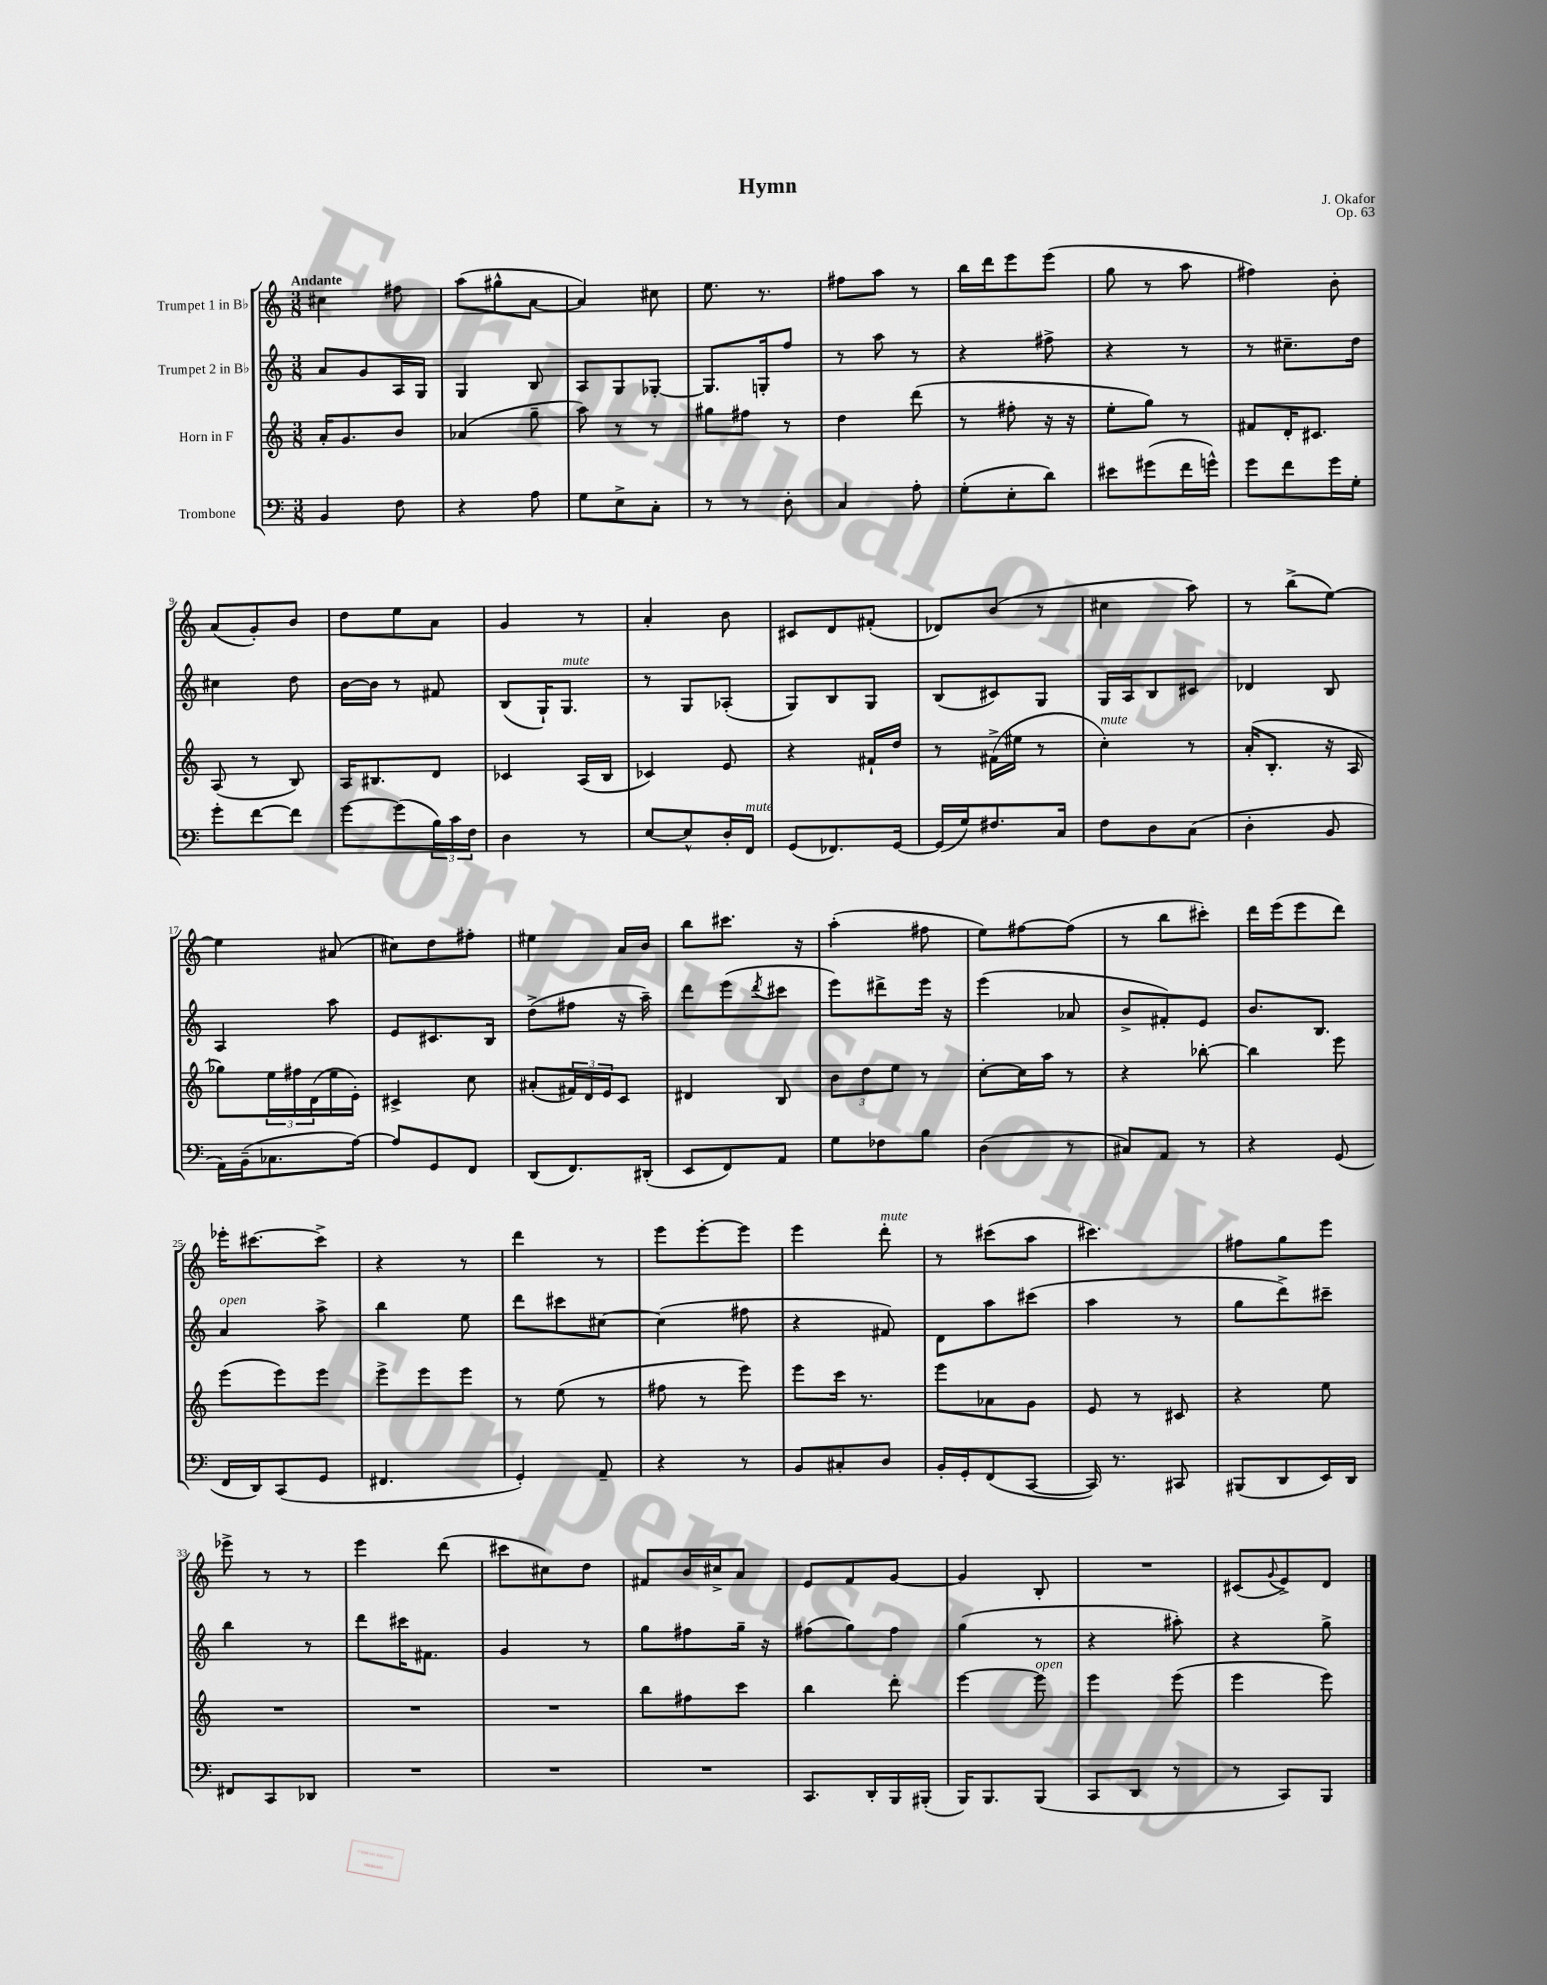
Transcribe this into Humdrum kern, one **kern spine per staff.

**kern	**kern	**kern	**kern
*staff4	*staff3	*staff2	*staff1
*clefF4	*clefG2	*clefG2	*clefG2
*k[]	*k[]	*k[]	*k[]
*M3/8	*M3/8	*M3/8	*M3/8
4BB	16a'	8a	4cc#
.	8.g	.	.
.	.	8g	.
8F	8b	16A	8ff#
.	.	16G	.
=	=	=	=
4r	(4a-	4G	(8aa
.	.	.	8gg#^^
8A	8gg~	8B	[8a
=	=	=	=
8G	8aa)	8A	4a])
8E^	8r	8G	.
8C'	8r	[8G-'	8cc#
=	=	=	=
8r	8gg#	8.G-]	8.ee
8r	8ff#	.	.
.	.	16G'	8.r
8D'	8r	8ff	.
=	=	=	=
4C	4dd	8r	8ff#
.	.	8aa	8aa
8A'	(8ddd	8r	8r
=	=	=	=
(8G'	8r	4r	16bb
.	.	.	16ddd
8E'	8ff#'	.	8eee
8d)	16r	8ff#^	(8eee
.	16r	.	.
=	=	=	=
8e#	8ee'	4r	8gg
(8g#	8gg)	.	8r
16f	8r	8r	8aa
16g^^)	.	.	.
=	=	=	=
8g	8f#	8r	4ff#)
8f	16d'	8.cc#~	.
.	8.c#	.	.
16g	.	.	8b'
16G'	.	16dd	.
=	=	=	=
8g'	(8A	4cc#	(8a
[8f	8r	.	8g')
8f]	8B)	8dd	8b
=	=	=	=
[8g	16A	[16b	8dd
.	8.B#	16b]	.
(8g]	.	8r	8ee
24B)	8d	8f#	8a
24c	.	.	.
24F	.	.	.
=	=	=	=
4D	4c-	(8B	4g
.	.	16G`)	.
.	.	8.G	.
8r	(16A	.	8r
.	16B	.	.
=	=	=	=
[8E	4c-)	8r	4a'
8E^^]	.	8G	.
16D'	8e	(8A-'	8b
16FF	.	.	.
=	=	=	=
(8GG	4r	8G)	8c#
8.FF-)	.	8B	8d
.	16f#`	8G	(8f#'
[16GG	16dd	.	.
=	=	=	=
(16GG]	8r	(8B	8d-)
16G)	.	.	.
8.F#	(16f#^	8c#)	(8b
.	16ee#	.	.
.	8r	8G	8r
16C	.	.	.
=	=	=	=
8F	4cc')	16G	4cc#
.	.	16A	.
8D	.	8B	.
(8C	8r	8c#	8aa)
=	=	=	=
4D'	(16a'	4d-	8r
.	8.B'	.	.
.	.	.	(8bb^
8BB	16r	8B	[8ee)
.	16A	.	.
=	=	=	=
16AA)	8gg-)	4A	4ee]
(16BB~	.	.	.
8.C-	24ee	.	.
.	24ff#	.	.
.	(24d	.	.
.	16ee	8aa	(8a#
[16A)	16e')	.	.
=	=	=	=
8A]	4c#^	8e	8cc#)
8GG	.	8.c#	8dd
8FF	8cc	.	8ff#'
.	.	16B	.
=	=	=	=
(8DD	(8a#'	(8dd^	4ee#
8.FF)	24f#)	8ff#	.
.	24d	.	.
.	24e	.	.
.	8c	16r	16a
(16DD#'	.	16aa~)	16b
=	=	=	=
8EE	4d#	8ddd	8bb
8FF)	.	(8eee	8.ccc#
.	.	8qddd	.
8AA	8B	8ccc#	.
.	.	.	16r
=	=	=	=
8G	12b	8eee)	(4aa'
.	12dd	.	.
8F-	.	8ddd#^	.
.	12ee	.	.
8B	8r	16eee	8ff#
.	.	16r	.
=	=	=	=
(4D	[8cc'	(4eee	8ee)
.	16cc]	.	[8ff#
.	16aa	.	.
8r	8r	8a-	(8ff#]
=	=	=	=
8C#)	4r	8b^	8r
8AA	.	8f#')	8bb
8r	[8bb-'	8e	8ccc#')
=	=	=	=
4r	4bb-]	8.b	16ddd
.	.	.	(16eee
.	.	.	8eee
.	.	8.B	.
(8GG	8eee	.	8ddd)
=	=	=	=
16FF	(8eee	4a	16eee-'
16DD)	.	.	[8.ccc#
(8CC	8eee)	.	.
8GG	8eee	8aa^	8ccc#^]
=	=	=	=
4.FF#	8eee^	4bb	4r
.	8eee	.	.
.	8eee	8ee	8r
=	=	=	=
4GG')	8r	8ddd	4ddd
.	(8ee	8ccc#	.
8AA~	8r	[8cc#	8r
=	=	=	=
4r	8ff#	(4cc#]	8eee
.	8r	.	[8eee'
8r	8eee)	8ff#	8eee]
=	=	=	=
8BB	8eee	4r	4eee
8C#'	16ccc	.	.
.	8.r	.	.
8D	.	8f#)	8ddd'
=	=	=	=
16BB'	8eee	8d	8r
16GG'	.	.	.
(8FF	8a-	8aa	(8ccc#
[8CC	8g	(8ccc#	8aa
=	=	=	=
16CC])	8e	4aa	4.ccc#)
8.r	.	.	.
.	8r	.	.
8CC#	8c#	8r	.
=	=	=	=
(8BBB#	4r	8gg	8ff#
8DD	.	8ddd^)	8gg
16EE)	8ee	8ccc#~	8eee
16DD	.	.	.
=	=	=	=
8FF#	4.r	4bb	8eee-^
8CC	.	.	8r
8DD-	.	8r	8r
=	=	=	=
4.r	4.r	8ddd	4eee
.	.	16ccc#	.
.	.	8.f#	.
.	.	.	(8ddd
=	=	=	=
4.r	4.r	4g	8ccc#
.	.	.	8cc#)
.	.	8r	8dd
=	=	=	=
4.r	8bb	8gg	8f#
.	8ff#	8ff#	16b
.	.	.	16cc#^
.	8ccc	16gg~	8a
.	.	16r	.
=	=	=	=
8.CC	4bb	(8ff#	8e
.	.	8gg)	8f
16DD'	.	.	.
16BBB	8ddd'	8ff#	[8g
(16BBB#'	.	.	.
=	=	=	=
16BBB)	[4eee	(4gg	4g]
8.BBB	.	.	.
(8BBB	8eee]	8r	8B'
=	=	=	=
8CC	4eee	4r	4.r
8DD	.	.	.
8r	(8eee	8aa#')	.
=	=	=	=
8r	4eee	4r	(8c#
.	.	.	8qqg
8CC)	.	.	8e^)
8BBB	8eee)	8gg^	8d
==	==	==	==
*-	*-	*-	*-
